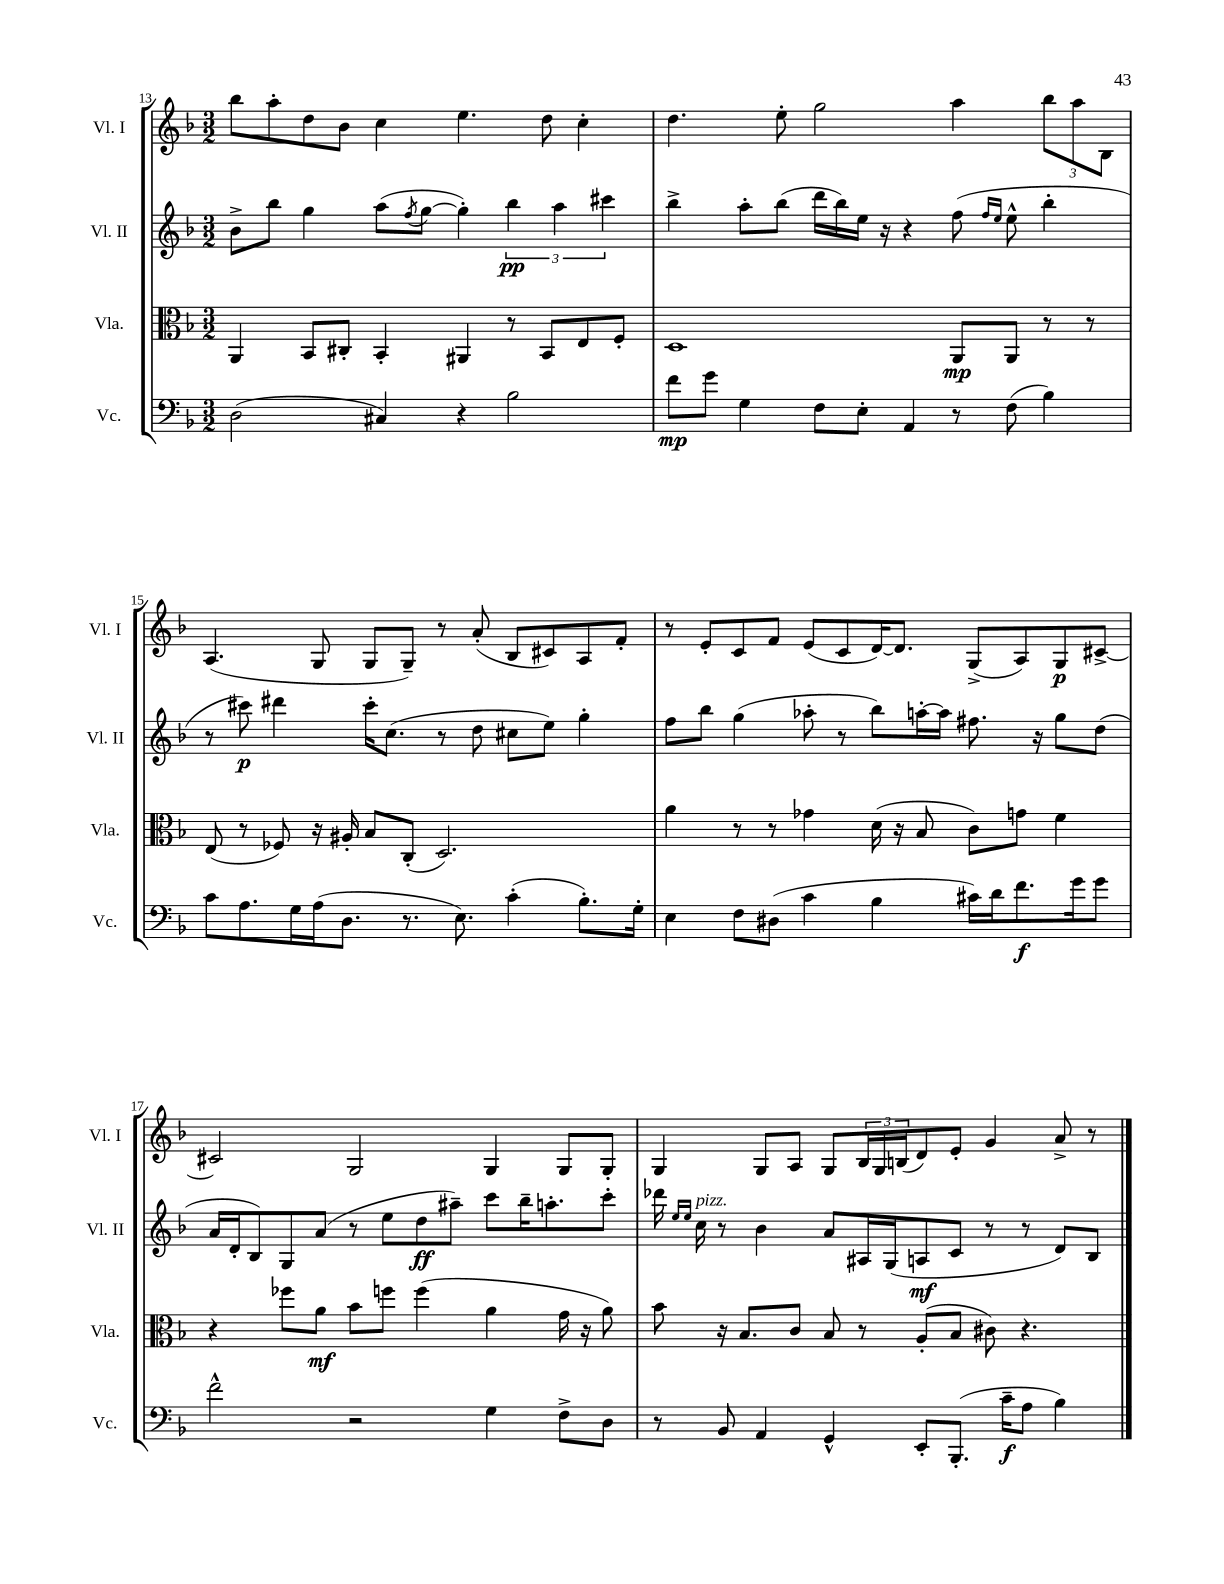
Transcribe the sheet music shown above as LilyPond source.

<<
\new StaffGroup <<
\new Staff = "s0" \with { instrumentName = "Vl. I" shortInstrumentName = "Vl. I" } {
    \clef treble \key f \major \numericTimeSignature \time 3/2
    bes''8 a''8-. d''8 bes'8 c''4 e''4. d''8 c''4-. |
    d''4. e''8-. g''2 a''4 \tuplet 3/2 { bes''8 a''8 bes8 } |
    a4.( g8 g8 g8--) r8 a'8-.( bes8 cis'8) a8 f'8-. |
    r8 e'8-. c'8 f'8 e'8( c'8 d'16~) d'8. g8->( a8) g8\p cis'8~-> |
    cis'2 g2 g4 g8 g8-. |
    g4 g8 a8 g8 \tuplet 3/2 { bes16 g16 b16( } d'8) e'8-. g'4 a'8-> r8 \bar "|." |
}
\new Staff = "s1" \with { instrumentName = "Vl. II" shortInstrumentName = "Vl. II" } {
    \clef treble \key f \major \numericTimeSignature \time 3/2
    bes'8-> bes''8 g''4 a''8( \acciaccatura { f''8 } g''8~ g''4-.) \tuplet 3/2 { bes''4\pp a''4 cis'''4 } |
    bes''4-> a''8-. bes''8( d'''16 bes''16) e''16 r16 r4 f''8( \grace { f''16 e''16 } e''8-^ bes''4-. |
    r8 cis'''8\p) dis'''4 cis'''16-. c''8.( r8 d''8 cis''8 e''8) g''4-. |
    f''8 bes''8 g''4( aes''8-. r8 bes''8) a''16~-. a''16 fis''8. r16 g''8 d''8( |
    a'16 d'16-. bes8) g8 a'8( r8 e''8 d''8\ff ais''8--) c'''8 bes''16-- a''8.-. c'''8-. |
    des'''16 \grace { e''16 e''16 } c''16^\markup { \italic "pizz." } r8 bes'4 a'8 ais16 g16( a8\mf c'8 r8 r8 d'8) bes8 \bar "|." |
}
\new Staff = "s2" \with { instrumentName = "Vla." shortInstrumentName = "Vla." } {
    \clef alto \key f \major \numericTimeSignature \time 3/2
    a,4 bes,8 cis8-. bes,4-. ais,4 r8 bes,8 e8 f8-. |
    d1 a,8\mp a,8 r8 r8 |
    e8( r8 fes8) r16 ais16-. bes8 c8-.( d2.) |
    a'4 r8 r8 ges'4 d'16( r16 bes8 c'8) g'8 f'4 |
    r4 fes''8 a'8\mf bes'8 f''8 f''4( a'4 g'16 r16 a'8) |
    bes'8 r16 bes8. c'8 bes8 r8 a8-.( bes8 cis'8) r4. \bar "|." |
}
\new Staff = "s3" \with { instrumentName = "Vc." shortInstrumentName = "Vc." } {
    \clef bass \key f \major \numericTimeSignature \time 3/2
    d2( cis4) r4 bes2 |
    f'8\mp g'8 g4 f8 e8-. a,4 r8 f8( bes4) |
    c'8 a8. g16 a16( d8. r8. e8.) c'4-.( bes8.-.) g16-. |
    e4 f8 dis8( c'4 bes4 cis'16) d'16 f'8.\f g'16 g'8 |
    f'2-^ r2 g4 f8-> d8 |
    r8 bes,8 a,4 g,4-^ e,8-. bes,,8.-.( c'16--\f a8 bes4) \bar "|." |
}
>>
>>
\layout { \context { \Score currentBarNumber = #13 } }
